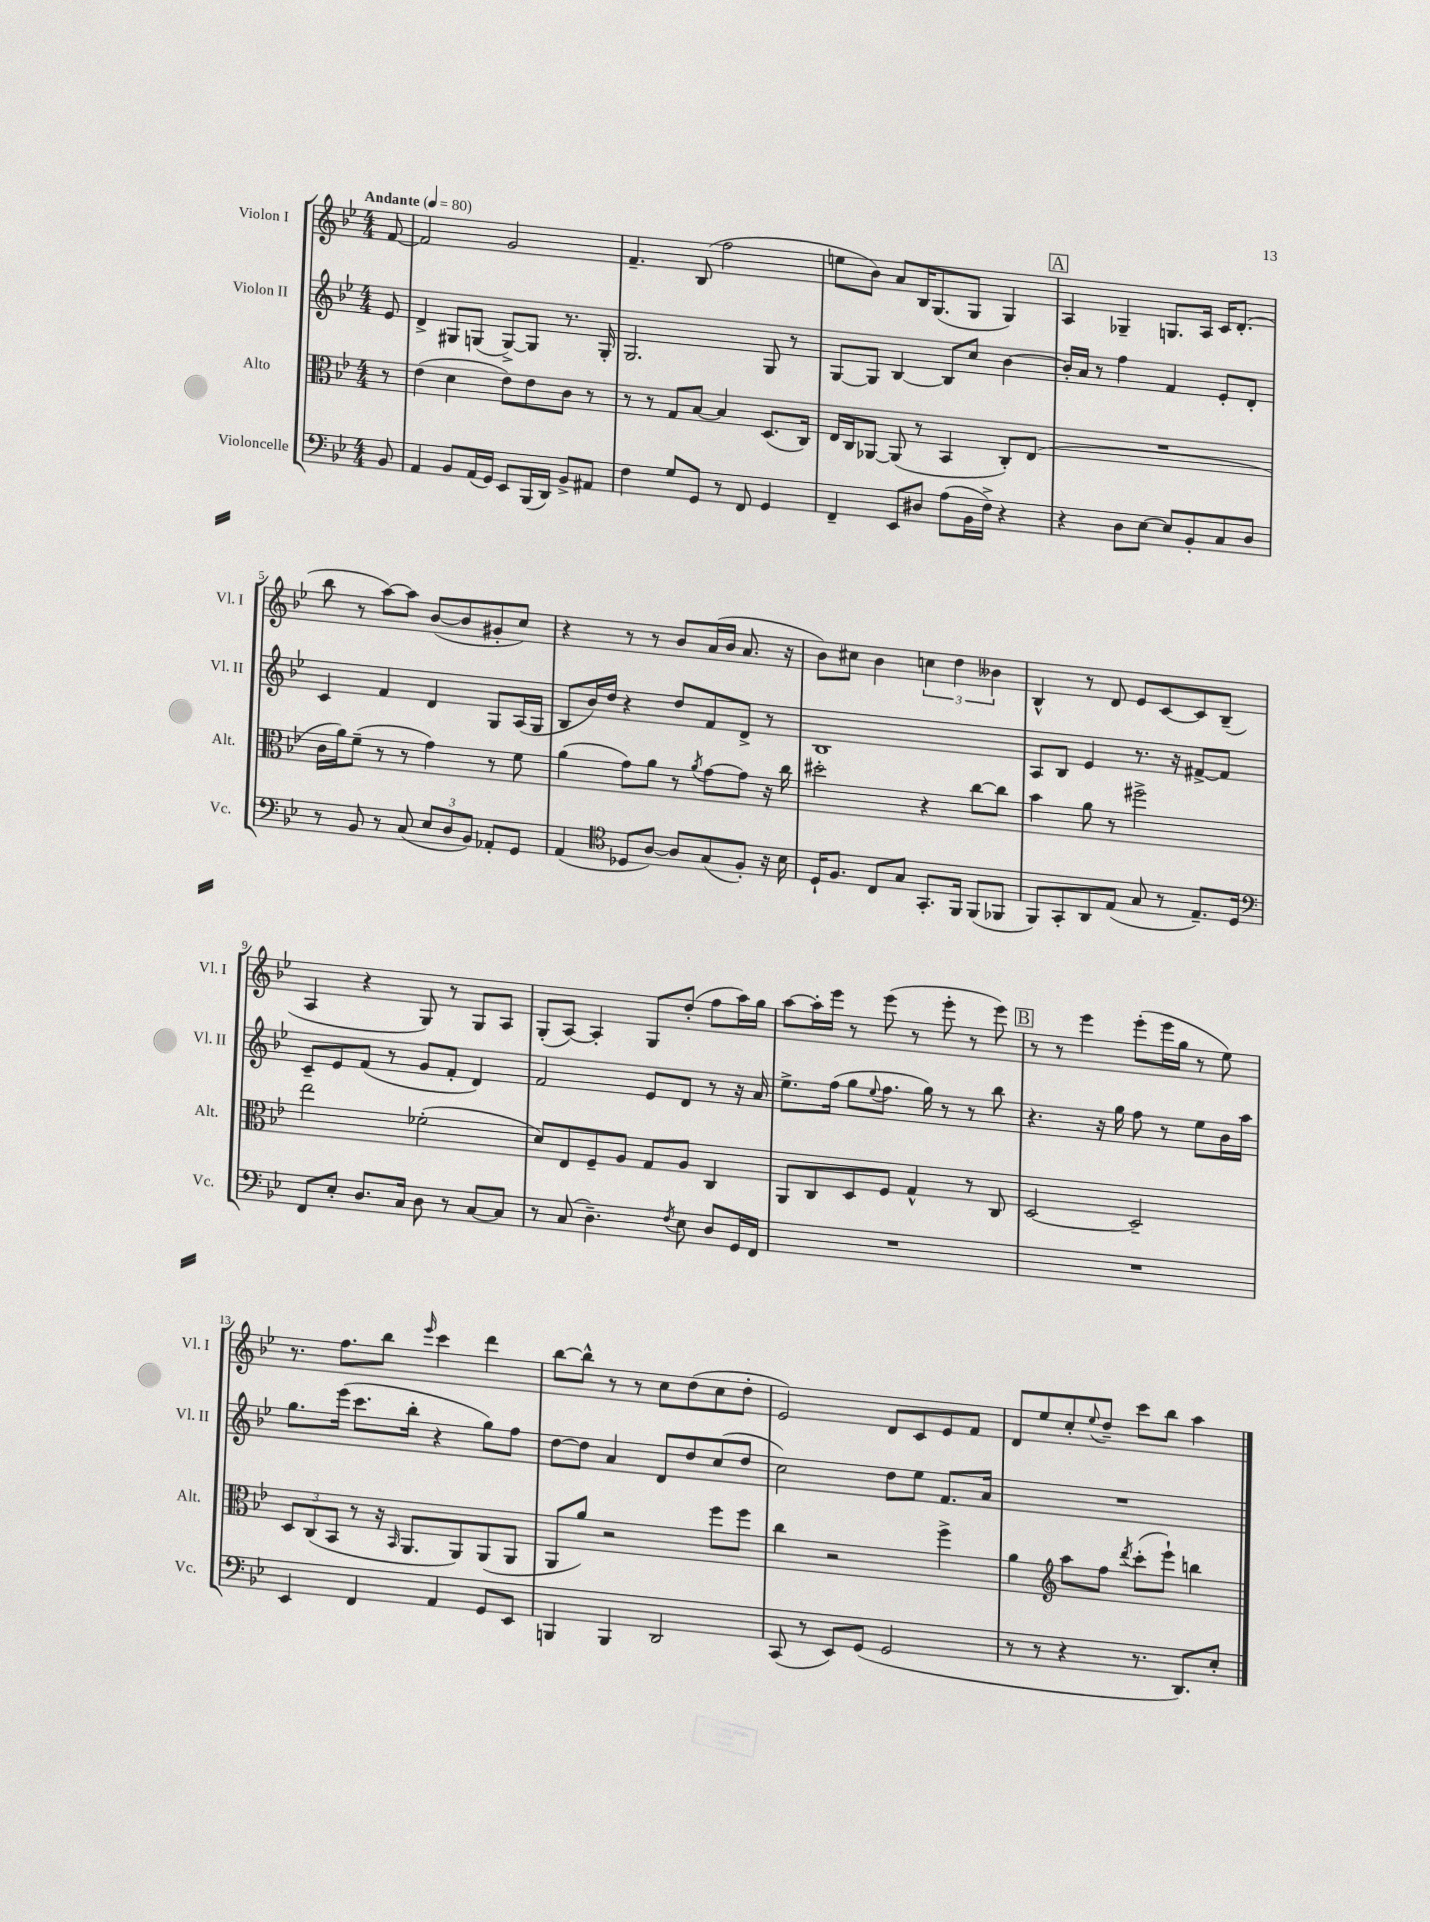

**kern	**kern	**kern	**kern
*staff4	*staff3	*staff2	*staff1
*clefF4	*clefC3	*clefG2	*clefG2
*k[b-e-]	*k[b-e-]	*k[b-e-]	*k[b-e-]
*M4/4	*M4/4	*M4/4	*M4/4
*MM80	*MM80	*MM80	*MM80
8BB-	8r	8e-	[8f
=	=	=	=
4AA	(4e-	4d^	2f]
8BB-	4d	8G#	.
(16AA	.	(8G	.
16GG)	.	.	.
8EE-	8e-)	[8G^)	2g
(16BBB-	8e-	8G]	.
16DD)	.	.	.
8BB-^	8c	8.r	.
8AA#	8r	.	.
.	.	16G'	.
=	=	=	=
4F	8r	2.G	4.f~
.	8r	.	.
8G	8G	.	.
8GG	[8B-	.	(8B-
8r	4B-]	.	2ff
8FF	.	.	.
4GG	(8.D	8G	.
.	.	8r	.
.	16C)	.	.
=	=	=	=
4FF~	16E-	[8G	8ee
.	16C	.	.
.	[8AA-	8G]	8b-)
8EE-	(8AA-]	[4B-	8a
8D#	8r	.	16B-
.	.	.	(8.G
(8A	4BB-	8B-]	.
16BB-	.	8cc	8G
16F^)	.	.	.
4r	8C')	[4b-	4G)
.	(8E-	.	.
=	=	=	=
4r	1r	16b-']	4A
.	.	16a	.
.	.	8r	.
8D	.	4ff	4G-~
[8E-	.	.	.
8E-]	.	4f	8.G
8BB-'	.	.	.
.	.	.	16A
8C	.	8e-'	16c
.	.	.	(8.d'
8D	.	8d'	.
=	=	=	=
8r	16c	4c	8bb-
.	16a)	.	.
8BB-	(8f~	.	8r
8r	8r	4f	[8aa)
(8C	8r	.	8aa]
12E-	4g)	4d	([8b-
12D	.	.	.
.	.	.	8b-]
12BB-)	.	.	.
8AA-'	8r	8G	8g#'
8GG	8f	(16A	8cc)
.	.	16G	.
=	=	=	=
(4AA	(4a	8B-	4r
.	.	16b-)	.
.	.	16dd	.
*clefC4	*	*	*
8D-	8g)	4r	8r
[8A)	8a	.	8r
8A]	8r	8dd	8b-
.	8qa	.	.
(8G	[8g	8f	(16a
.	.	.	16b-
8F')	8g]	8d^	8.a
16r	16r	8r	.
16B-	16cc	.	16r
=	=	=	=
16D`	2dd#'	1B-	8b-)
8.F	.	.	.
.	.	.	8cc#
8C	.	.	4b-
8G	.	.	.
8.GG'	4r	.	6cc
.	.	.	6dd
16FF	.	.	.
(8FF	[8cc	.	.
.	.	.	6b--
8FF-	8cc]	.	.
=	=	=	=
8FF)	4b-	8A	4B-^^
8GG'	.	8B-	.
8AA	8a	4e-	8r
(8E-	8r	.	8d
8G	2ff#^	8.r	8e-
8r	.	.	[8c
.	.	16r	.
8.E-~)	.	[8f#^	8c]
.	.	8f#]	(8B-~
16D	.	.	.
=	=	=	=
*clefF4	*	*	*
8FF	2ee-	8c~	4A
8E-'	.	8e-	.
8.D	.	(8f	4r
.	.	8r	.
16C	.	.	.
8D	(2f-'	8g	8G)
8r	.	8f'	8r
[8C	.	4d)	8G
8C]	.	.	8A
=	=	=	=
8r	8d)	2f	(8G'
(8C	8E-	.	[8A)
4.D~)	8F~	.	4A']
.	8A	.	.
.	8G	8e-	8G
8qF	.	.	.
8E-	8A	8d	(8dd'
8D	4C	8r	8ff
16GG	.	16r	16aa)
16FF	.	16a	16gg
=	=	=	=
1r	8AA	8.ee-^	[8aa
.	8C	.	16aa']
.	.	(16ff	16eee-
.	8D	8gg	8r
.	.	8qqee-	.
.	8F	8.ff	(8eee-
.	4G^^	.	8r
.	.	16gg)	.
.	.	8r	8eee-'
.	8r	8r	8r
.	8C	8bb-	8eee-)
=	=	=	=
1r	[2D	4.r	8r
.	.	.	8r
.	.	.	4eee-
.	.	16r	.
.	.	16gg	.
.	2D~]	8ff	(8eee-'
.	.	8r	16eee-
.	.	.	16gg
.	.	8ee-	8r
.	.	16b-	8ee-)
.	.	16aa	.
=	=	=	=
4EE-	12D	8.gg	8.r
.	(12C	.	.
.	12BB-	.	.
.	.	(16eee-	8.ff
4FF	8r	8.ccc	.
.	16r	.	8bb-
.	16qqBB-	.	.
.	8.AA	16bb-'	.
.	.	.	16qqeee-
4AA	.	4r	4ccc
.	8AA)	.	.
8GG	(8AA	8gg)	4ddd
8EE-	8AA	8ff	.
=	=	=	=
4BBB	8AA	[8dd	[8bb-
.	8a)	8dd]	8bb-^^]
4BBB	2r	4a	8r
.	.	.	8r
2DD	.	8d	8cc
.	.	8dd	(8dd
.	8ff	(8cc	8cc
.	8ff	8dd	8dd'
=	=	=	=
(8CC	4cc	2cc)	2e-)
8r	.	.	.
8EE-)	2r	.	.
(8GG	.	.	.
2GG	.	8dd	8d
.	.	8ee-	8c
.	4ff^	8.f	8e-
.	.	.	8f
.	.	16a	.
=	=	=	=
8r	4a	1r	8d
8r	.	.	8ee-
*	*clefG2	*	*
4r	8aa	.	8cc'
.	.	.	8qqee-
.	8ff	.	8dd~
.	8qddd	.	.
8.r	(8ccc'	.	8ccc
.	8eee-`)	.	8bb-
8.DD)	.	.	.
.	4bb	.	4aa
8E-'	.	.	.
==	==	==	==
*-	*-	*-	*-
